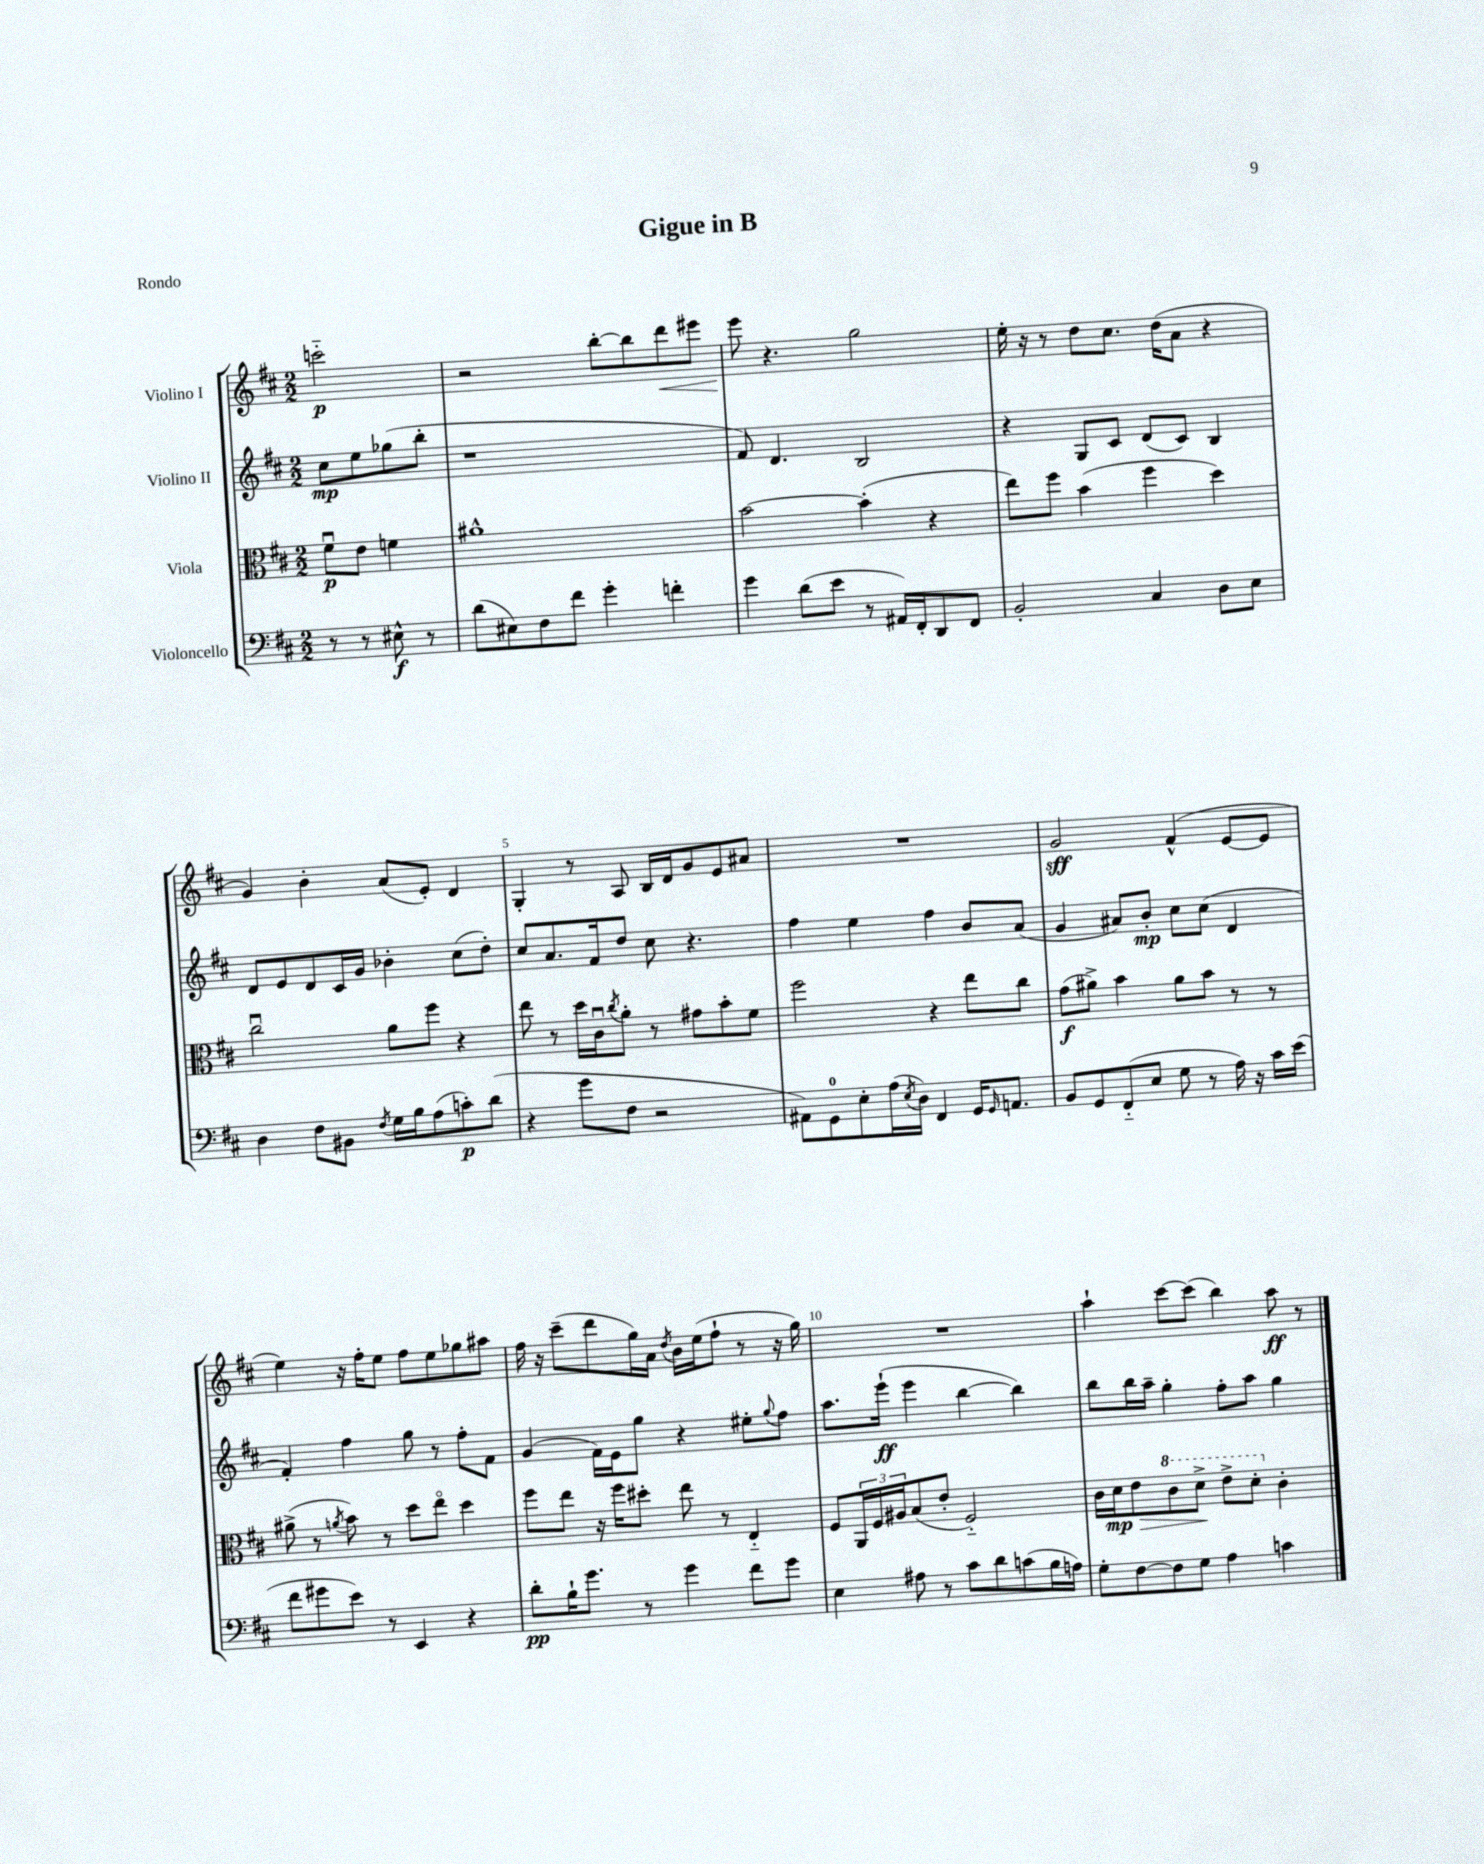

**kern	**kern	**kern	**kern
*staff4	*staff3	*staff2	*staff1
*clefF4	*clefC3	*clefG2	*clefG2
*k[f#c#]	*k[f#c#]	*k[f#c#]	*k[f#c#]
*M2/2	*M2/2	*M2/2	*M2/2
8r	8f#u	8cc#	2ccc'~
8r	8e	8ee	.
8E#^^	4f	(8gg-	.
8r	.	8bb'	.
=	=	=	=
(8d	1a#^^	1r	2r
8E#)	.	.	.
8F#	.	.	.
8f#	.	.	.
4g'	.	.	[8bb'
.	.	.	8bb]
4f'	.	.	8ddd
.	.	.	8eee#
=	=	=	=
4g	[2b	8f#)	8eee
.	.	4.d	4.r
(8d	.	.	.
8e	.	.	.
8r	(4b']	2B	2gg
16AA#)	.	.	.
16FF#'	.	.	.
8DD	4r	.	.
8FF#	.	.	.
=	=	=	=
2BB'	8ee)	4r	16ee'
.	.	.	16r
.	8ff#	.	8r
.	(4b	8G	8dd
.	.	8c#	8.cc#
4C#	4ff#	(8d	.
.	.	.	(16dd
.	.	8c#)	8a
8D	4dd)	4B	4r
8E	.	.	.
=	=	=	=
4D	2cc#u	8d	4g)
.	.	8e	.
8F#	.	8d	4b'
8BB#	.	16c#	.
.	.	16g	.
8qF#	.	.	.
16G	8a	4b-'	(8a
16B	.	.	.
(8A	8ff#	.	8e')
8c')	4r	(8cc#	4d
(8d	.	8dd')	.
=	=	=	=
4r	8ee	8cc#	4G'
.	8r	8.a	.
8g	16dd	.	8r
.	16c#u	16f#	.
.	8qcc#	.	.
8F#	8a'	8dd	8A
2r	8r	8cc#	16B
.	.	.	16d
.	8g#	4.r	8g
.	8b'	.	8e
.	8f#	.	8a#
=	=	=	=
8AA#)	2ff#	4ff#	1r
8GG	.	.	.
8E'	.	4ee	.
(16A	.	.	.
8qE	.	.	.
16D)	.	.	.
4FF#	4r	4ff#	.
16GG	8ee	8b	.
16qqGG	.	.	.
8.AA	.	.	.
.	8cc#	(8a	.
=	=	=	=
8BB	(8g	4g	2g
8GG	8a#^)	.	.
(8FF#'~	4b	8a#)	.
8E	.	8b'	.
8G	8a#	8cc#	(4f#^^
8r	8b	(8cc#	.
16A)	8r	4d	[8e
16r	.	.	.
16c#	8r	.	8e]
(16e	.	.	.
=	=	=	=
8f#	(8a#^	4f#')	4ee)
8g#	8r	.	.
.	8qa	.	.
8e)	8b)	4ff#	16r
.	.	.	16ff#'
8r	8r	.	8ee
4EE	8dd	8gg	8ff#
.	8eeo	8r	8ee
4r	4dd	8ff#'	8gg-
.	.	8f#	8aa#
=	=	=	=
8d'	8ff#	(4g	16ff#
.	.	.	16r
16B`	8ee	.	(8ccc#~
8.g	.	.	.
.	16r	16f#)	8ddd
.	16ff#	16e	.
8r	8dd#'	8gg	16gg)
.	.	.	16a
.	.	.	8qdd
4g	8ee	4r	16b
.	.	.	(16ee
.	8r	.	8ff#`
8f#	4E'~	8ee#'	8r
.	.	8qqgg	.
8g	.	8ff#	16r
.	.	.	16gg)
=	=	=	=
4E	8F#	8.aa	1r
.	24AA	.	.
.	24F#	.	.
.	.	(16eee`	.
.	24A#	.	.
8A#	(8B	4eee	.
8r	8e'	.	.
8c#	2F#'~)	[4bb	.
8d	.	.	.
(8c	.	4bb])	.
16B	.	.	.
16A)	.	.	.
=	=	=	=
8G'	16c#	8bb	4aa`
.	16d	.	.
[8F#	8e	16bb	.
.	.	16aa~	.
8F#]	8cc#	4gg'	[8ccc#
8G	8dd^	.	(8ccc#]
4A	8ee^	8ff#'	4bb)
.	8dd'	8aa	.
4c	4c#'	4gg	8aa
.	.	.	8r
==	==	==	==
*-	*-	*-	*-
